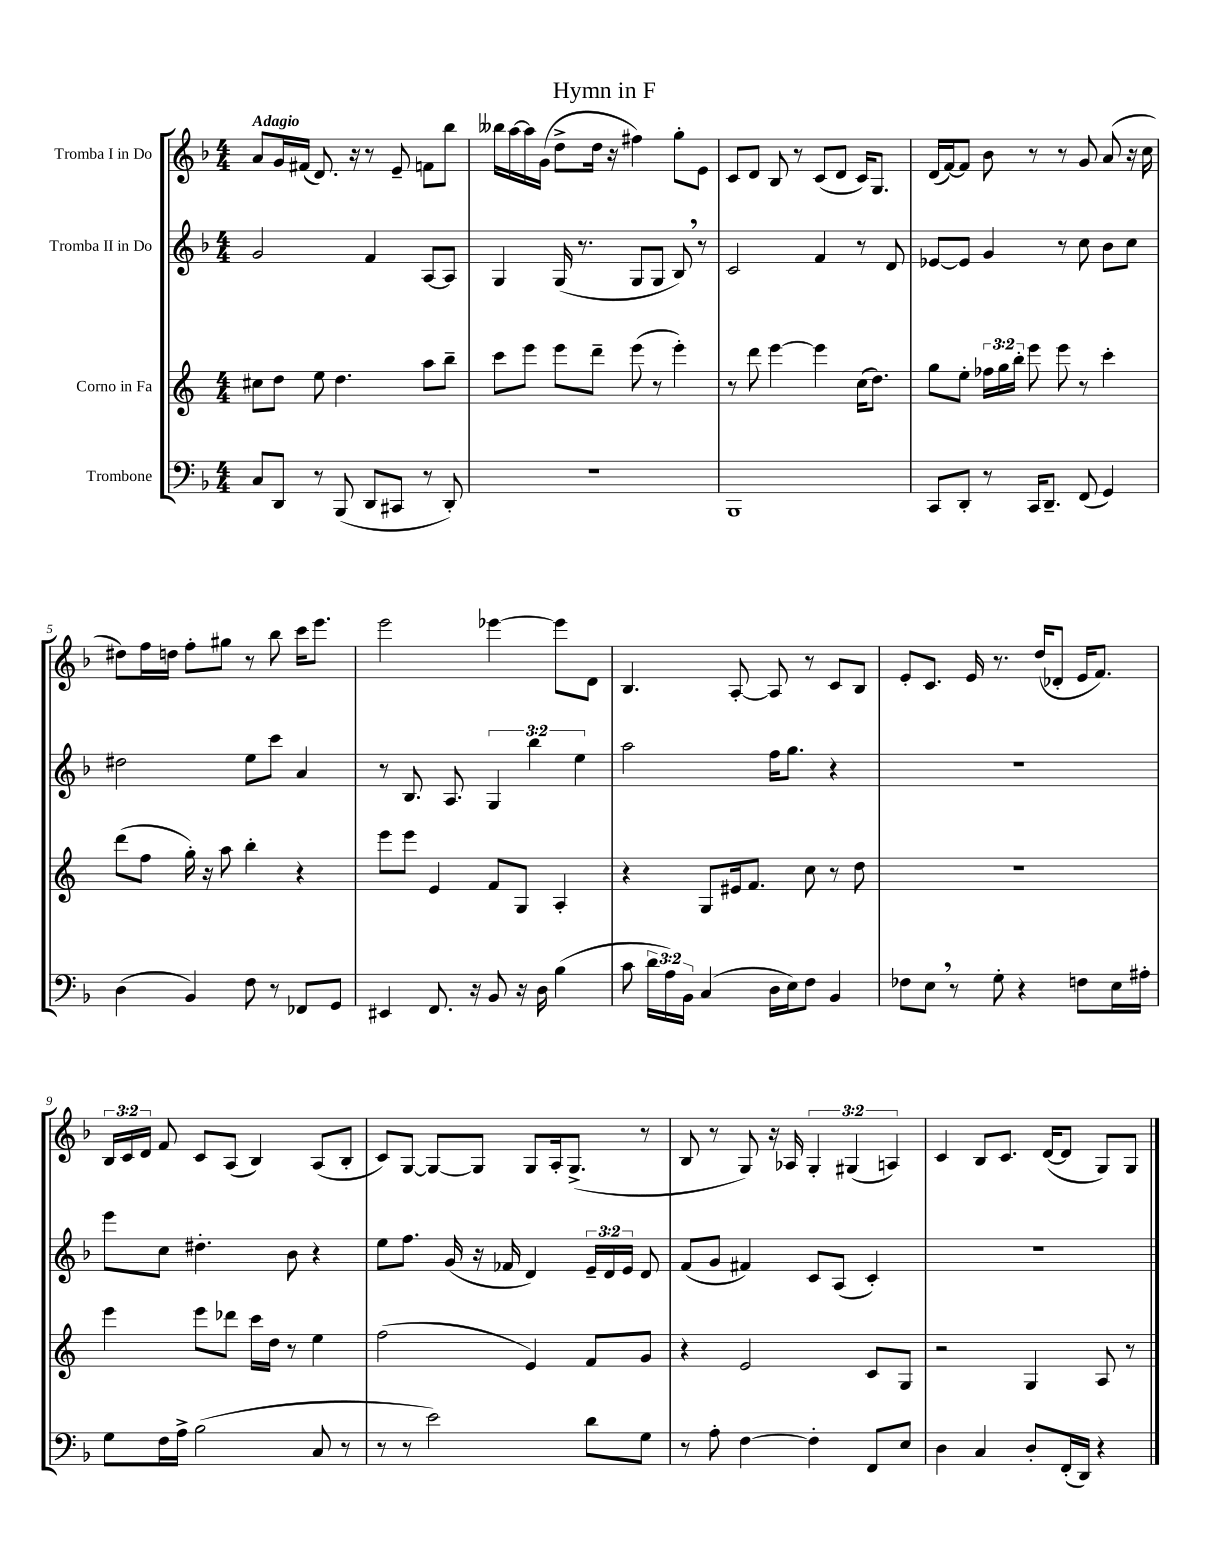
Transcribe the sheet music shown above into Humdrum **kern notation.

**kern	**kern	**kern	**kern
*part4	*part3	*part2	*part1
*staff4	*staff3	*staff2	*staff1
*I"Trombone	*I"Corno in Fa	*I"Tromba II in Do	*I"Tromba I in Do
*clefF4	*clefG2	*clefG2	*clefG2
*k[b-]	*k[]	*k[b-]	*k[b-]
*M4/4	*M4/4	*M4/4	*M4/4
=1	=1	=1	=1
!	!	!	!LO:TX:a:B:t=Adagio
8C/L	8cc#X\L	2g/	8a/L
8DD/J	8dd\J	.	16g/L
.	.	.	(16f#X/JJ
8r	8ee\	.	8.d/)
(8BBB-/	4.dd\	.	.
.	.	.	16r
8DD/L	.	4f/	8r
8CC#X/J	.	.	8e~/
8r	8aa\L	[8A/L	8fn\L
8DD'/)	8bb~\J	8A/J]	8bb-\J
=2	=2	=2	=2
1r	8ccc\L	4G/	16bb--X\LL
.	.	.	[16aa\
.	8eee\J	.	16aa\]
.	.	.	(16g\JJ
.	8eee\L	(16G/	8dd^\L
.	.	8.r	.
.	8ddd~\J	.	16dd\Jk
.	.	.	16r
.	(8eee\	8G/L	4ff#X\)
.	8r	8G/J	.
.	4eee'\)	8B-,/)	8gg'\L
.	.	8r	8e\J
=3	=3	=3	=3
1BBB-	8r	2c/	8c/L
.	8ddd\	.	8d/J
.	[4eee\	.	8B-/
.	.	.	8r
.	4eee\]	4f/	(8c/L
.	.	.	8d/J
.	(16cc\KL	8r	16c/KL)
.	8.dd\J)	.	8.G/J
.	.	8d/	.
=4	=4	=4	=4
8CC/L	8gg\L	[8e-X/L	(16d/LL
.	.	.	[16f/J)
8DD'/J	8ee'\J	8e-/J]	8f/J]
8r	24ff-X\LL	4g/	8b-\
.	24gg\	.	.
.	24bb'\JJ	.	.
16CC/KL	8eee\	.	8r
8.DD~/J	.	.	.
.	8eee\	8r	8r
(8FF/	8r	8cc\	8g/
4GG/)	4ccc'\	8b-\L	(8a/
.	.	8cc\J	16r
.	.	.	16cc\
!!LO:LB:g=z
=5	=5	=5	=5
(4D\	(8ddd\L	2dd#X\	8dd#X\L)
.	8ff\J	.	16ff\L
.	.	.	16ddn\JJ
4BB-/)	16gg'\)	.	8ff'\L
.	16r	.	.
.	8aa\	.	8gg#X\J
8F\	4bb'\	8ee\L	8r
8r	.	8ccc\J	8bb-\
8FF-X/L	4r	4a/	16ccc\KL
.	.	.	8.eee\J
8GG/J	.	.	.
=6	=6	=6	=6
4EE#X/	8eee\L	8r	2eee\
.	8eee\J	8.B-/	.
8.FF/	4e/	.	.
.	.	8.A/	.
16r	.	.	.
8BB-/	8f/L	6G/	[4eee-X\
16r	8G/J	.	.
.	.	6bb-\	.
16D\	.	.	.
(4B-\	4A'/	.	8eee-\L]
.	.	6ee\	.
.	.	.	8d\J
=7	=7	=7	=7
8c\	4r	2aa\	4.B-/
24d\LL	.	.	.
24A\)	.	.	.
24BB-\JJ	.	.	.
(4C/	8G/L	.	.
.	16e#X/k	.	[8A'/
.	8.f/J	.	.
16D\LL	.	16ff\KL	8A/]
16E\J)	.	8.gg\J	.
8F\J	8cc\	.	8r
4BB-/	8r	4r	8c/L
.	8dd\	.	8B-/J
=8	=8	=8	=8
8F-X\L	1r	1r	8e'/L
8E,\J	.	.	8.c/J
8r	.	.	.
.	.	.	16e/
8G'\	.	.	8.r
4r	.	.	.
.	.	.	(16dd/KL
.	.	.	8d-X'/J
8Fn\L	.	.	16e/KL
.	.	.	8.f/J)
16E\L	.	.	.
16A#X'\JJ	.	.	.
!!LO:LB:g=z
=9	=9	=9	=9
8G\L	4eee\	8eee\L	24B-/LL
.	.	.	24c/
.	.	.	24d/JJ
16F\L	.	8cc\J	8f/
16A^\JJ	.	.	.
(2B-\	8eee\L	4.dd#X'\	8c/L
.	8ddd-X\J	.	(8A/J
.	16ccc\LL	.	4B-/)
.	16dd\JJ	.	.
.	8r	8b-\	.
8C/	4ee\	4r	(8A/L
8r	.	.	8B-'/J
=10	=10	=10	=10
8r	(2ff\	8ee\L	8c/L)
8r	.	8.ff\J	[8G/J
2e\)	.	.	8G/L_
.	.	(16g/	.
.	.	16r	8G/J]
.	.	16f-X/	.
.	4e/)	4d/)	8G/L
.	.	.	16A'/k
.	.	.	(8.G^/J
8d\L	8f/L	24e~/LL	.
.	.	24d/	.
.	.	24e/JJ	.
8G\J	8g/J	8d/	8r
=11	=11	=11	=11
8r	4r	(8f/L	8B-/
8A'\	.	8g/J	8r
[4F\	2e/	4f#X/)	8G/)
.	.	.	16r
.	.	.	16A-X/
4F'\]	.	8c/L	6G'/
.	.	(8A/J	.
.	.	.	(6G#X/
8FF/L	8c/L	4c'/)	.
.	.	.	6An/)
8E/J	8G/J	.	.
=12	=12	=12	=12
4D\	2r	1r	4c/
4C/	.	.	8B-/L
.	.	.	8.c/J
8D'/L	4G/	.	.
.	.	.	([16d/KL
(16FF'/L	.	.	8d/J]
16DD/JJ)	.	.	.
4r	8A/	.	8G/L)
.	8r	.	8G/J
==	==	==	==
*-	*-	*-	*-
